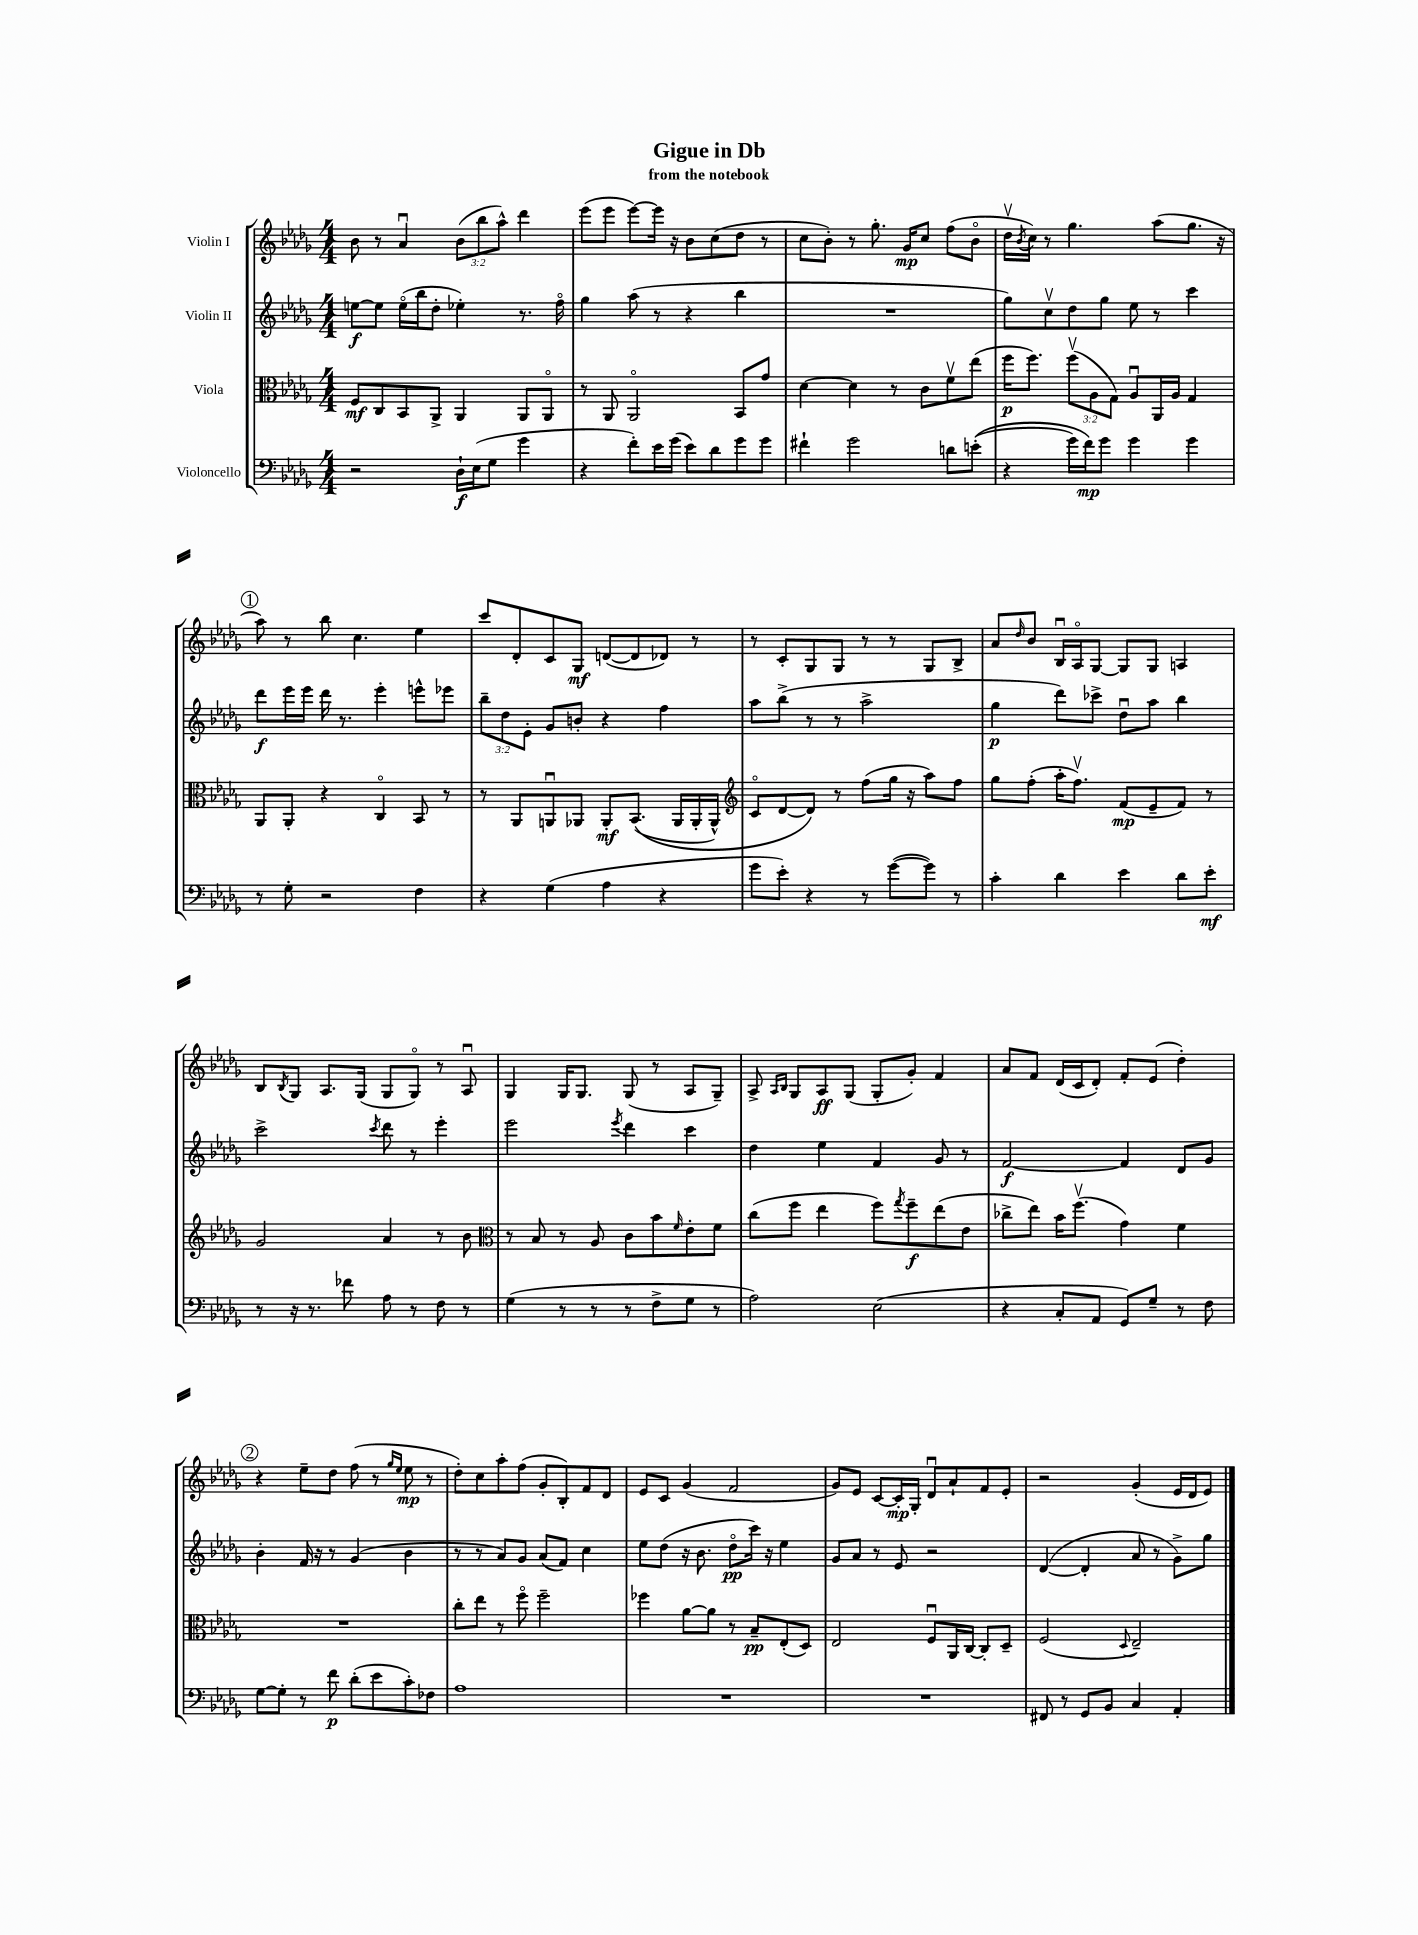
\header { title = "Gigue in Db" subtitle = "from the notebook" }
<<
\new StaffGroup <<
\new Staff = "s0" \with { instrumentName = "Violin I" } {
    \clef treble \key des \major \numericTimeSignature \time 4/4 \override Staff.TupletNumber.text = #tuplet-number::calc-fraction-text
    bes'8 r8 aes'4\downbow \tuplet 3/2 { bes'8( bes''8 aes''8-^) } des'''4 |
    ees'''8( ees'''8 ees'''8~) ees'''16 r16 bes'8 c''8( des''8 r8 |
    c''8 bes'8-.) r8 ges''8.-. ges'16\mp c''8 f''8( bes'8\flageolet |
    des''16\upbow \acciaccatura { bes'8 } c''16) r8 ges''4. aes''8( ges''8. r16 |
    \mark \markup { \circle "1" } aes''8) r8 bes''8 c''4. ees''4 |
    c'''8 des'8-. c'8 ges8\mf d'8~( d'8 des'8) r8 |
    r8 c'8-. ges8 ges8 r8 r8 ges8 bes8-> |
    aes'8 \grace { des''16 } bes'8 bes16\downbow aes16\flageolet ges8~ ges8 ges8 a4 |
    bes8 \acciaccatura { bes8 } ges8 aes8. ges16( ges8 ges8\flageolet) r8 aes8\downbow |
    ges4 ges16 ges8. ges8( r8 aes8 ges8--) |
    aes8-> \grace { aes16 bes16 } ges8 aes8\ff ges8( ges8-. ges'8-.) f'4 |
    aes'8 f'8 des'16( c'16 des'8-.) f'8-. ees'8( des''4-.) |
    \mark \markup { \circle "2" } r4 ees''8-- des''8 f''8( r8 \grace { ges''16 ees''16 } ees''8\mp r8 |
    des''8-.) c''8 aes''8-. f''8( ges'8-. bes8-.) f'8 des'8 |
    ees'8 c'8 ges'4( f'2 |
    ges'8) ees'8 c'8~ c'16-.\mp ges16-. des'8\downbow aes'8-! f'8 ees'8-. |
    r2 ges'4-.( ees'16 des'16 ees'8) \bar "|." |
}
\new Staff = "s1" \with { instrumentName = "Violin II" } {
    \clef treble \key des \major \numericTimeSignature \time 4/4 \override Staff.TupletNumber.text = #tuplet-number::calc-fraction-text
    e''8~\f e''8 e''16\flageolet( bes''16 des''8-. ees''4-.) r8. f''16\flageolet |
    ges''4 aes''8( r8 r4 bes''4 |
    R1 |
    ges''8) c''8\upbow des''8 ges''8 ees''8 r8 c'''4 |
    \mark \markup { \circle "1" } des'''8\f ees'''16 ees'''16 des'''16 r8. ees'''4-. e'''8-^ ees'''8 |
    \tuplet 3/2 { bes''8-- des''8 ees'8-. } ges'8 b'8-. r4 f''4 |
    aes''8 bes''8->( r8 r8 aes''2-> |
    ges''4\p des'''8) ces'''8-> des''8\downbow aes''8 bes''4 |
    c'''2-> \acciaccatura { c'''8 } des'''8 r8 ees'''4-. |
    ees'''2 \acciaccatura { ees'''8 } des'''4 c'''4 |
    des''4 ees''4 f'4 ges'8 r8 |
    f'2~\f f'4 des'8 ges'8 |
    \mark \markup { \circle "2" } bes'4-. f'16 r16 r8 ges'4( bes'4 |
    r8 r8 aes'8) ges'8 aes'8( f'8) c''4 |
    ees''8 des''8( r16 bes'8. des''8\flageolet\pp c'''16) r16 ees''4 |
    ges'8 aes'8 r8 ees'8 r2 |
    des'4~( des'4-. aes'8 r8 ges'8->) ges''8 \bar "|." |
}
\new Staff = "s2" \with { instrumentName = "Viola" } {
    \clef alto \key des \major \numericTimeSignature \time 4/4 \override Staff.TupletNumber.text = #tuplet-number::calc-fraction-text
    f8\mf c8 bes,8 aes,8-> aes,4 aes,8 aes,8\flageolet |
    r8 aes,8 aes,2\flageolet bes,8 ges'8 |
    des'4~ des'4 r8 c'8 f'8\upbow ees''8( |
    f''16\p f''8.) \tuplet 3/2 { f''8\upbow( aes8 ges8) } aes8\downbow aes,16 aes16 ges4 |
    \mark \markup { \circle "1" } aes,8 aes,8-. r4 c4\flageolet bes,8 r8 |
    r8 aes,8 a,8\downbow aes,8 aes,8-.\mf bes,8.(\( aes,16 aes,16-. aes,16-^) |
    \clef treble c'8\flageolet des'8~ des'8\) r8 f''8( ges''16 r16 aes''8) f''8 |
    ges''8 f''8-.( aes''16-. f''8.\upbow) f'8\mp( ees'8-- f'8) r8 |
    ges'2 aes'4 r8 bes'8 |
    \clef alto r8 bes8 r8 aes8 c'8 bes'8 \grace { f'16 } ees'8-. f'8 |
    c''8( f''8 ees''4 f''8) \acciaccatura { ges''8 } f''8--\f ees''8( ees'8 |
    ces''8-> ees''8) bes'16 f''8.\upbow( ges'4) f'4 |
    \mark \markup { \circle "2" } R1 |
    c''8-. ees''8 r8 f''8\flageolet f''2-- |
    fes''4 aes'8~ aes'8 r8 bes8--\pp ees8-.( des8) |
    ees2 f8\downbow aes,16 c16~ c8-. des8-- |
    f2( \appoggiatura { des8 } ees2--) \bar "|." |
}
\new Staff = "s3" \with { instrumentName = "Violoncello" } {
    \clef bass \key des \major \numericTimeSignature \time 4/4
    r2 des16-!\f ees16( ges8 ges'4 |
    r4 f'8-.) ees'16 ges'16( ees'8) des'8 ges'8 ges'8 |
    fis'4-! ges'2 d'8 e'8-.(\( |
    r4 ges'16) f'16\mp\) ges'8 ges'4 ges'4 |
    \mark \markup { \circle "1" } r8 ges8-. r2 f4 |
    r4 ges4( aes4 r4 |
    ges'8 ees'8-.) r4 r8 ges'8~( ges'8) r8 |
    c'4-. des'4 ees'4 des'8 ees'8-.\mf |
    r8 r16 r8. fes'8 aes8 r8 f8 r8 |
    ges4( r8 r8 r8 f8-> ges8 r8 |
    aes2) ees2( |
    r4 c8-. aes,8 ges,8) ges8-- r8 f8 |
    \mark \markup { \circle "2" } ges8~ ges8-. r8 f'8\p des'8-.( ees'8 c'8-.) fes8 |
    aes1 |
    R1 |
    R1 |
    fis,8 r8 ges,8 bes,8 c4 aes,4-. \bar "|." |
}
>>
>>
\layout { \context { \Score \remove "Bar_number_engraver" } }
